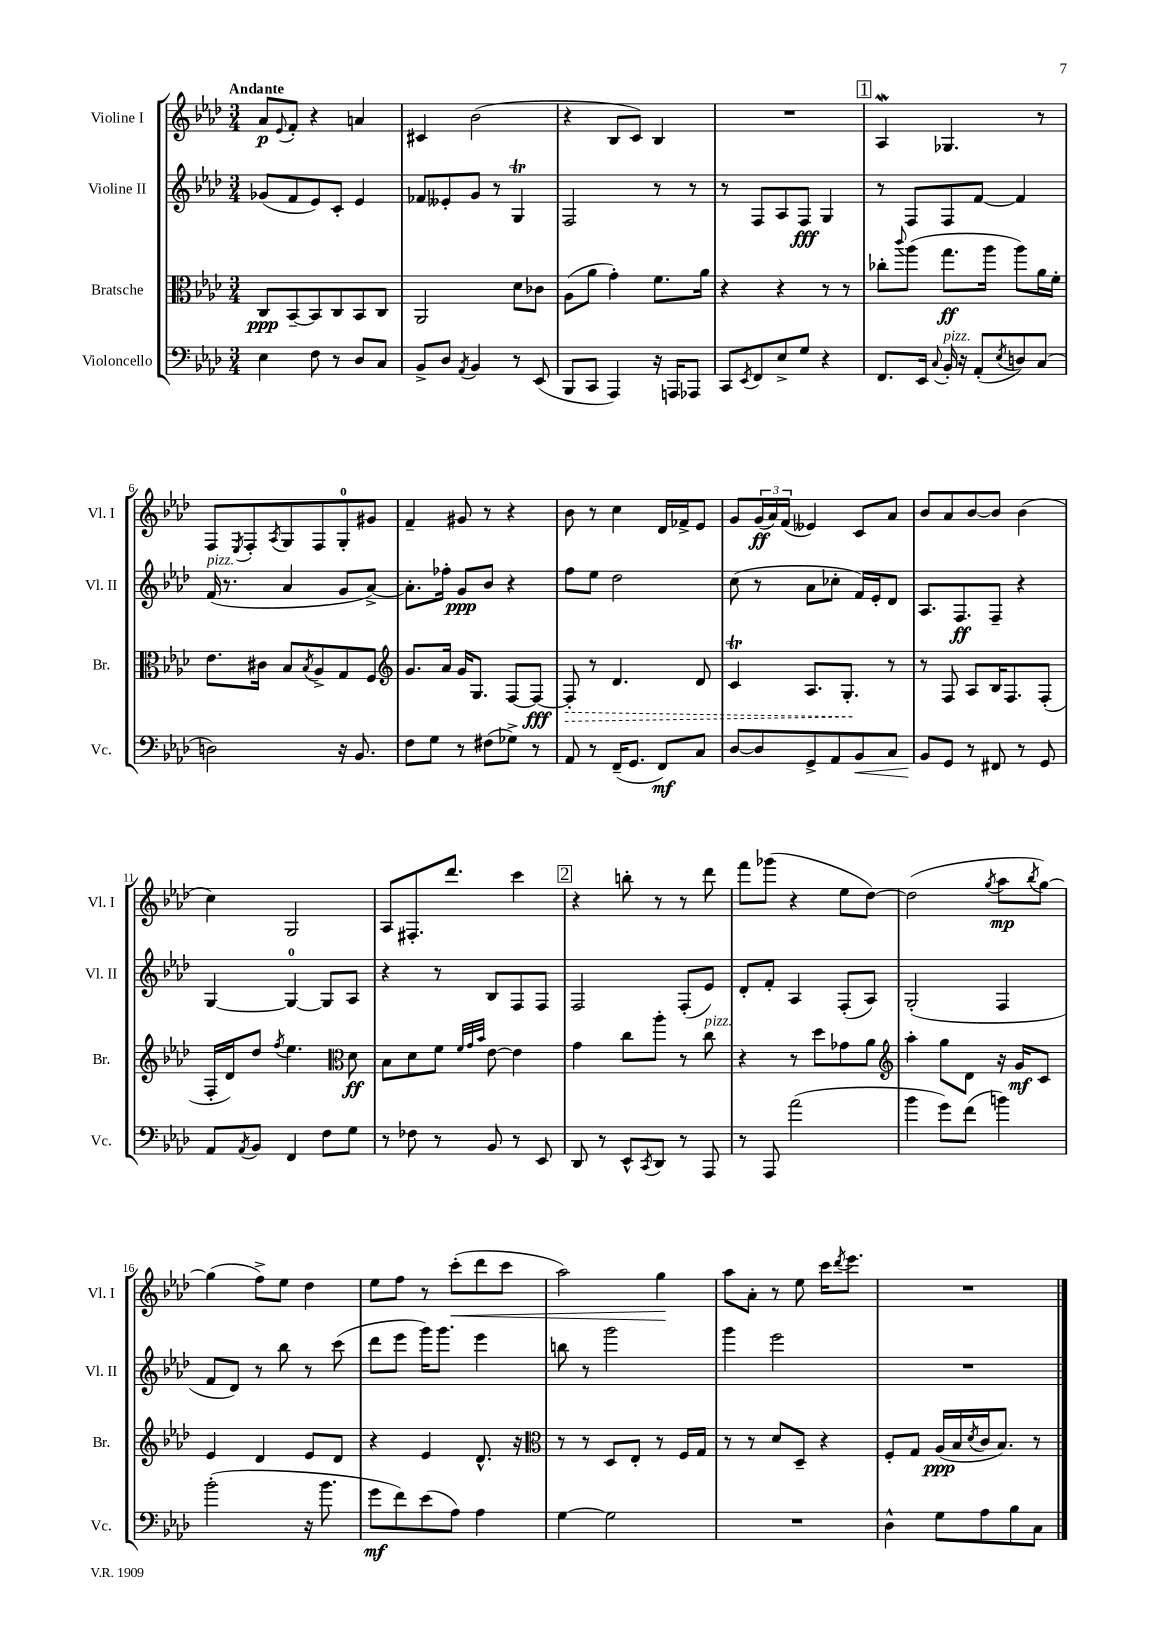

**kern	**dynam	**kern	**dynam	**kern	**dynam	**kern	**dynam
*part4	*part4	*part3	*part3	*part2	*part2	*part1	*part1
*staff4	*staff4	*staff3	*staff3	*staff2	*staff2	*staff1	*staff1
*I"Violoncello	*	*I"Bratsche	*	*I"Violine II	*	*I"Violine I	*
*I'Vc.	*	*I'Br.	*	*I'Vl. II	*	*I'Vl. I	*
*clefF4	*	*clefC3	*	*clefG2	*	*clefG2	*
*k[b-e-a-d-]	*	*k[b-e-a-d-]	*	*k[b-e-a-d-]	*	*k[b-e-a-d-]	*
*M3/4	*	*M3/4	*	*M3/4	*	*M3/4	*
=1	=1	=1	=1	=1	=1	=1	=1
!	!	!	!	!	!	!LO:TX:a:B:t=Andante	!
4E-\	.	8C/L	ppp	(8g-X/L	.	8a-/L	p
.	.	.	.	.	.	8qqe-/	.
.	.	[8BB-~/	.	8f/	.	8f'/J	.
8F\	.	8BB-/]	.	8e-/)	.	4r	.
8r	.	8C/	.	8c'/J	.	.	.
8D-/L	.	8BB-/	.	4e-/	.	4an/	.
8C/J	.	8C/J	.	.	.	.	.
=2	=2	=2	=2	=2	=2	=2	=2
8BB-^/L	.	2AA-/	.	8f-X/L	.	4c#X/	.
8D-/J	.	.	.	8e--X'/	.	.	.
8qAA-/	.	.	.	.	.	.	.
4BB-/	.	.	.	8g/J	.	(2b-\	.
.	.	.	.	8r	.	.	.
8r	.	8d-\L	.	4Gt/	.	.	.
(8EE-/	.	8c-X\J	.	.	.	.	.
=3	=3	=3	=3	=3	=3	=3	=3
8BBB-/L	.	(8A-\L	.	2F/	.	4r	.
8CC/J	.	8a-\J	.	.	.	.	.
4AAA-/)	.	4g'\)	.	.	.	8B-/L	.
.	.	.	.	.	.	8c/J)	.
16r	.	8.f\L	.	8r	.	4B-/	.
16AAAn/KL	.	.	.	.	.	.	.
8AAA-X/J	.	.	.	8r	.	.	.
.	.	16a-\Jk	.	.	.	.	.
=4	=4	=4	=4	=4	=4	=4	=4
8CC/L	.	4r	.	8r	.	2.r	.
8qEE-/	.	.	.	.	.	.	.
8FF/	.	.	.	8F/L	.	.	.
8E-^/	.	4r	.	8A-/	.	.	.
8G/J	.	.	.	8F/J	fff	.	.
4r	.	8r	.	4G/	.	.	.
.	.	8r	.	.	.	.	.
!!LO:REH:place=s1:t=1
=5	=5	=5	=5	=5	=5	=5	=5
8.FF/L	.	8cc-X'\L	.	8r	.	4A-w/	.
.	.	8qqccc/	.	.	.	.	.
.	.	(8aa-\J	.	8F/L	.	.	.
16EE-/Jk	.	.	.	.	.	.	.
8qqC/	.	.	.	.	.	.	.
!LO:TX:a:i:t=pizz.	!	!	!	!	!	!	!
16BB-'/	.	8.gg\L	ff	8F/	.	4.G-X/	.
16r	.	.	.	.	.	.	.
(8AA-'/L	.	.	.	[8f/J	.	.	.
.	.	16aa-\Jk	.	.	.	.	.
8qE-/	.	.	.	.	.	.	.
8Dn/)	.	8aa-\L)	.	4f/]	.	.	.
(8C/J	.	16a-\L	.	.	.	8r	.
.	.	16f'\JJ	.	.	.	.	.
!!LO:LB:g=z
=6	=6	=6	=6	=6	=6	=6	=6
!	!	!	!	!LO:TX:a:i:t=pizz.	!	!	!
2Dn\)	.	8.e-\L	.	(16f/	.	8F/L	.
.	.	.	.	8.r	.	.	.
.	.	.	.	.	.	8qE-/	.
.	.	.	.	.	.	8F'/	.
.	.	16c#X\Jk	.	.	.	.	.
.	.	.	.	.	.	8qA-/	.
.	.	8B-/L	.	4a-/	.	8G/	.
.	.	8qB-/	.	.	.	.	.
.	.	8A-^/	.	.	.	8F/	.
16r	.	8G/	.	8g/L	.	8G'/	.
8.BB-/	.	.	.	.	.	.	.
.	.	8F/J	.	[8a-^/J)	.	8g#X/J	.
=7	=7	=7	=7	=7	=7	=7	=7
*	*	*clefG2	*	*	*	*	*
8F\L	.	8.g/L	.	8.a-'\L]	.	4f~/	.
8G\J	.	.	.	.	.	.	.
.	.	16a-/Jk	.	16ff-X'\Jk	.	.	.
8r	.	16g/KL	.	8g/L	ppp	8g#X/	.
.	.	8.G/J	.	.	.	.	.
(8F#X\L	.	.	.	8b-/J	.	8r	.
8G-X^\J)	.	[8F/L	.	4r	.	4r	.
8r	.	8F/J_	fff	.	.	.	.
=8	=8	=8	=8	=8	=8	=8	=8
!	!	!	!LO:HP:b	!	!	!	!
8AA-/	.	8F'/]	>	8ff\L	.	8b-\	.
8r	.	8r	.	8ee-\J	.	8r	.
(16FF~/KL	.	4.d-/	.	2dd-\	.	4cc\	.
8.GG/J	.	.	.	.	.	.	.
8FF/L)	mf	.	.	.	.	16d-/LL	.
.	.	.	.	.	.	16f-X^/J	.
8C/J	.	8d-/	.	.	.	8e-/J	.
=9	=9	=9	=9	=9	=9	=9	=9
[8D-/L	.	4ct/	.	(8cc\	.	8g/L	.
8D-/]	.	.	.	8r	.	(24g/L	ff
.	.	.	.	.	.	24a-/)	.
.	.	.	.	.	.	(24f/JJ	.
8GG^/	.	8.A-/L	.	8a-\L	.	4e--X/)	.
8AA-/	.	.	.	8cc-X'\J	.	.	.
.	.	8.G'/J	.	.	.	.	.
!	!LO:HP:b	!	!	!	!	!	!
8BB-/	<	.	.	16f/LL)	.	8c/L	.
.	.	.	.	16e-'/J	.	.	.
8C/J	.	8r	]	8d-/J	.	8a-/J	.
=10	=10	=10	=10	=10	=10	=10	=10
8BB-/L	.	8r	.	8.A-/L	.	8b-/L	.
8GG/J	[	8F/	.	.	.	8a-/	.
.	.	.	.	8.F/	ff	.	.
8r	.	8A-/L	.	.	.	[8b-/	.
8FF#X/	.	16B-/K	.	8F~/J	.	8b-/J]	.
.	.	8.F/	.	.	.	.	.
8r	.	.	.	4r	.	(4b-\	.
8GG/	.	(8F'/J	.	.	.	.	.
!!LO:LB:g=z
=11	=11	=11	=11	=11	=11	=11	=11
8AA-/L	.	16F'/LL	.	[4G/	.	4cc\)	.
.	.	16d-/J)	.	.	.	.	.
8qAA-/	.	.	.	.	.	.	.
8BB-/J	.	8dd-/J	.	.	.	.	.
.	.	8qff/	.	.	.	.	.
4FF/	.	4.ee-\	.	4G/_	.	2G/	.
8F\L	.	.	.	8G/L]	.	.	.
*	*	*clefC3	*	*	*	*	*
8G\J	.	8d-\	ff	8A-/J	.	.	.
=12	=12	=12	=12	=12	=12	=12	=12
8r	.	8B-\L	.	4r	.	8A-/L	.
8F-X\	.	8d-\	.	.	.	8.F#X'/	.
8r	.	8f\J	.	8r	.	.	.
.	.	.	.	.	.	8.ddd-/J	.
.	.	32qqf/LLL	.	.	.	.	.
.	.	32qqg/	.	.	.	.	.
.	.	32qqb-/JJJ	.	.	.	.	.
8BB-/	.	[8e-\	.	8B-/L	.	.	.
8r	.	4e-\]	.	8F/	.	4ccc\	.
8EE-/	.	.	.	8F/J	.	.	.
!!LO:REH:place=s1:t=2
=13	=13	=13	=13	=13	=13	=13	=13
8DD-/	.	4g\	.	2F/	.	4r	.
8r	.	.	.	.	.	.	.
8EE-^^/L	.	8cc\L	.	.	.	8bbn'\	.
8qCC/	.	.	.	.	.	.	.
8DD-/J	.	8aa-'\J	.	.	.	8r	.
8r	.	8r	.	(8F'/L	.	8r	.
!	!	!LO:TX:a:i:t=pizz.	!	!	!	!	!
8AAA-/	.	8cc\	.	8e-/J)	.	8ddd-\	.
=14	=14	=14	=14	=14	=14	=14	=14
8r	.	4r	.	8d-'/L	.	8fff\L	.
8AAA-/	.	.	.	8f'/J	.	(8ggg-X\J	.
(2a-\	.	8r	.	4A-/	.	4r	.
.	.	8dd-\L	.	.	.	.	.
.	.	8g-X\	.	(8F'/L	.	8ee-\L	.
.	.	8a-\J	.	8A-/J)	.	[8dd-\J)	.
=15	=15	=15	=15	=15	=15	=15	=15
*	*	*clefG2	*	*	*	*	*
4b-\	.	4aa-'\	.	(2G'/	.	(2dd-\]	.
8g\L)	.	8gg\L	.	.	.	.	.
(8f\J	.	8d-\J	.	.	.	.	.
.	.	.	.	.	.	8qgg/	.
4bn\)	.	16r	.	4F/	.	8aa-\L	mp
.	.	16g/KL	mf	.	.	.	.
.	.	.	.	.	.	8qbb-/	.
.	.	8c/J	.	.	.	[8gg\J)	.
!!LO:LB:g=z
=16	=16	=16	=16	=16	=16	=16	=16
(2b-'\	.	4e-/	.	8f/L	.	(4gg\]	.
.	.	.	.	8d-/J)	.	.	.
.	.	4d-/	.	8r	.	8ff^\L)	.
.	.	.	.	8bb-\	.	8ee-\J	.
16r	.	8e-/L	.	8r	.	4dd-\	.
8.b-\	.	.	.	.	.	.	.
.	.	8d-/J	.	(8ccc\	.	.	.
=17	=17	=17	=17	=17	=17	=17	=17
8g\L	mf	4r	.	8ddd-\L	.	8ee-\L	.
8f\)	.	.	.	8eee-\J	.	8ff\J	.
(8e-\	.	4e-/	.	16ggg\KL)	.	8r	.
.	.	.	.	8.ggg\J	.	.	.
!	!	!	!	!	!	!	!LO:HP:b
8A-\J)	.	.	.	.	.	(8ccc'\L	<
4A-\	.	8.d-^^/	.	4eee-\	.	8ddd-\	.
.	.	.	.	.	.	8ccc\J	.
.	.	16r	.	.	.	.	.
=18	=18	=18	=18	=18	=18	=18	=18
*	*	*clefC3	*	*	*	*	*
[4G\	.	8r	.	8bbn\	.	2aa-\)	.
.	.	8r	.	8r	.	.	.
2G\]	.	8D-/L	.	2ggg\	.	.	.
.	.	8E-'/J	.	.	.	.	.
.	.	8r	.	.	.	4gg\	.
.	.	16F/LL	.	.	.	.	.
.	.	16G/JJ	.	.	.	.	.
.	.	.	.	.	.	.	[
=19	=19	=19	=19	=19	=19	=19	=19
2.r	.	8r	.	4ggg\	.	8aa-\L	.
.	.	8r	.	.	.	8a-'\J	.
.	.	8d-/L	.	2eee-\	.	8r	.
.	.	8D-~/J	.	.	.	8ee-\	.
.	.	4r	.	.	.	16ccc\KL	.
.	.	.	.	.	.	8qddd-/	.
.	.	.	.	.	.	8.eee-\J	.
=20	=20	=20	=20	=20	=20	=20	=20
4D-^^\	.	8F'/L	.	2.r	.	2.r	.
.	.	8G/J	.	.	.	.	.
8G\L	.	(16A-/LL	ppp	.	.	.	.
.	.	16B-/	.	.	.	.	.
.	.	8qd-/	.	.	.	.	.
8A-\	.	16c/J	.	.	.	.	.
.	.	8.B-/J)	.	.	.	.	.
8B-\	.	.	.	.	.	.	.
8C\J	.	8r	.	.	.	.	.
==	==	==	==	==	==	==	==
*-	*-	*-	*-	*-	*-	*-	*-
